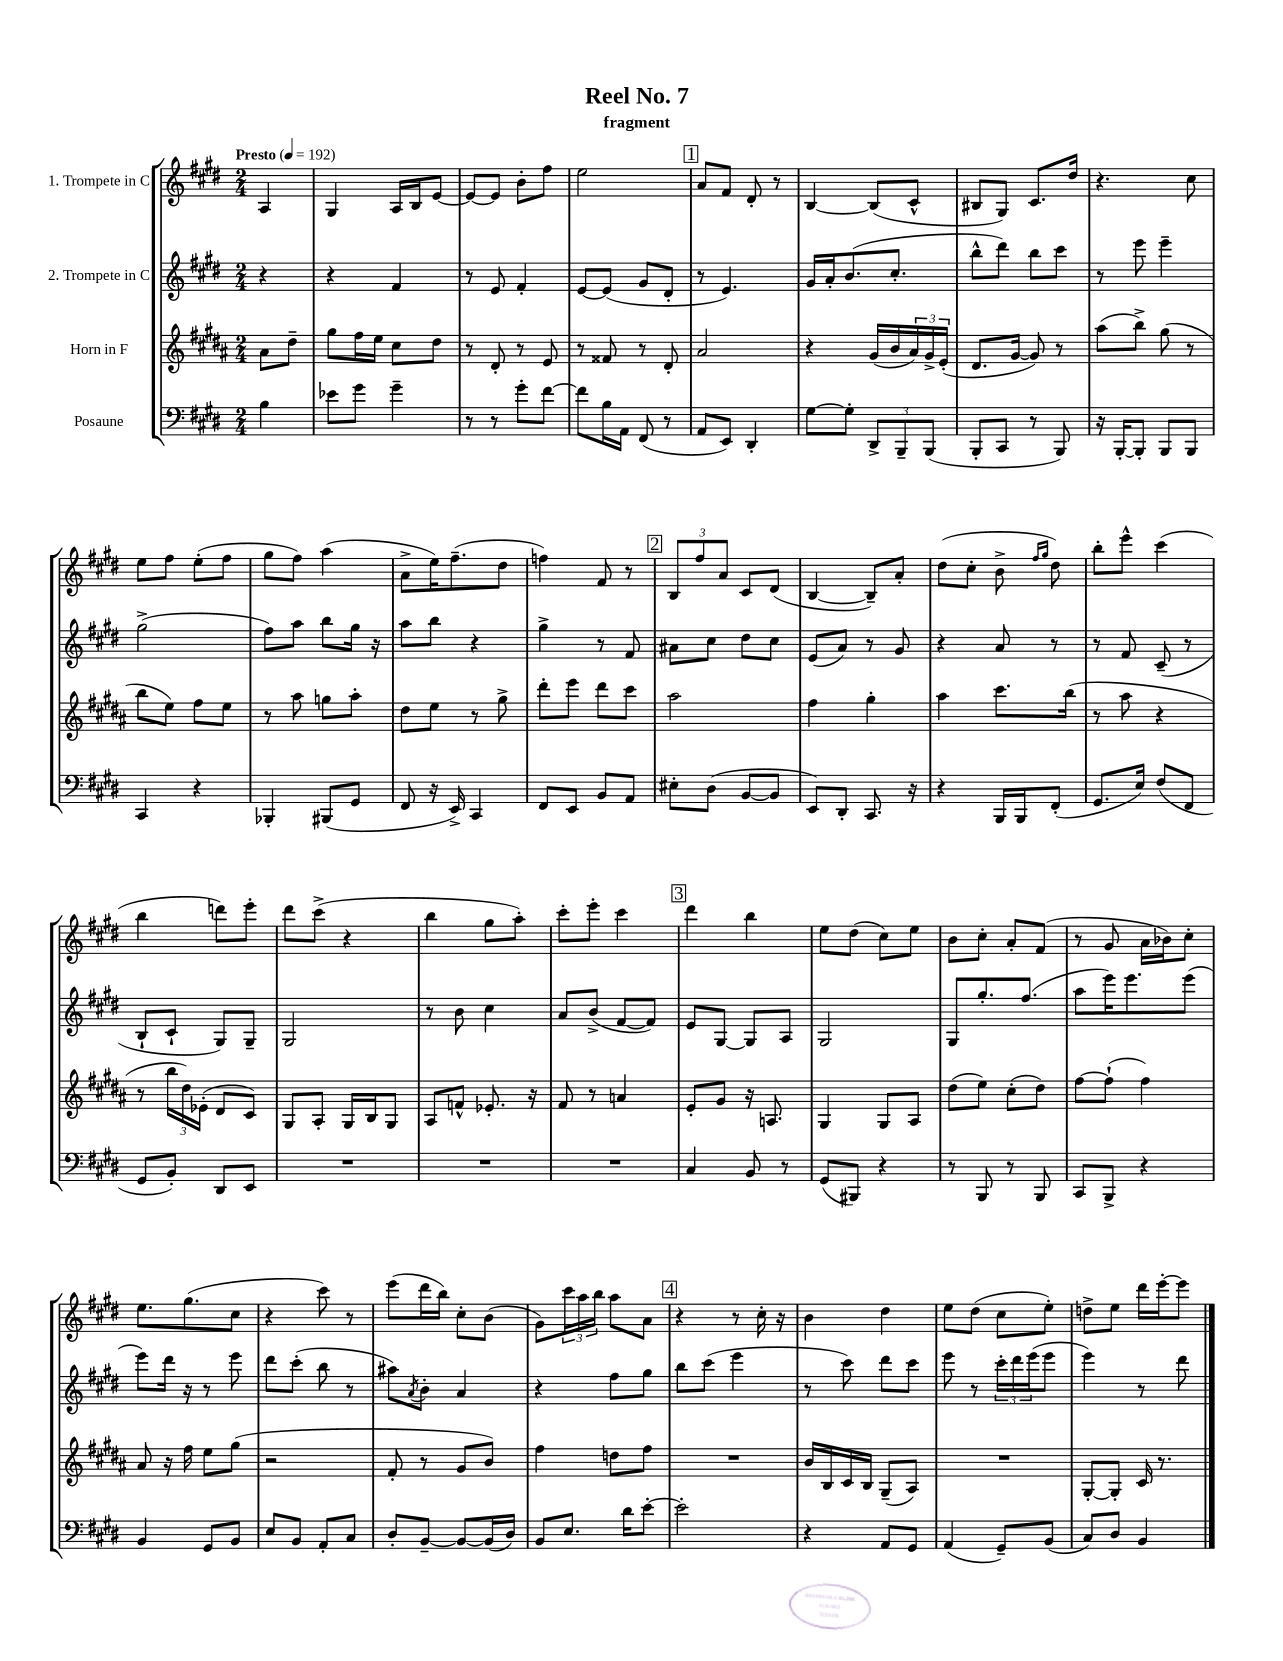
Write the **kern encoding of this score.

**kern	**kern	**kern	**kern
*staff4	*staff3	*staff2	*staff1
*clefF4	*clefG2	*clefG2	*clefG2
*k[f#c#g#d#]	*k[f#c#g#d#a#]	*k[f#c#g#d#]	*k[f#c#g#d#]
*M2/4	*M2/4	*M2/4	*M2/4
*MM192	*MM192	*MM192	*MM192
4B\	8a#\L	4r	4A/
.	8dd#~\J	.	.
=	=	=	=
8e-\L	8gg#\L	4r	4G#/
8g#\J	16ff#\L	.	.
.	16ee\JJ	.	.
4g#~\	8cc#\L	4f#/	16A/LL
.	.	.	16B/J
.	8dd#\J	.	[8e/J
=	=	=	=
8r	8r	8r	8e/_L
8r	8d#'/	8e/	8e/]J
8g#'\L	8r	4f#'/	8b'\L
[8f#\J	8e/	.	8ff#\J
=	=	=	=
8f#\]L	8r	[8e/L	2ee\
16B\L	8f##/	(8e/]J	.
16AA\JJ	.	.	.
(8FF#/	8r	8g#/L	.
8r	8d#'/	8d#'/J	.
=	=	=	=
8AA/L	2a#/	8r	8a/L
8EE/J)	.	4.e/)	8f#/J
4DD#'/	.	.	8d#'/
.	.	.	8r
=	=	=	=
[8G#\L	4r	16g#/LL	[4B/
.	.	16a'/J	.
8G#'\]J	.	(8.b/	.
12DD#^/L	(16g#/LL	.	(8B/]L
.	16b/	8.cc#'/J	.
12BBB~/	.	.	.
.	24a#/)	.	8c#^^/J
(12BBB/J	24g#^/	.	.
.	(24e'/JJ	.	.
=	=	=	=
8BBB'/L	8.d#/L	8bb^^\L	8B#/L
8CC#/J	.	8ddd#\J)	8G#/J)
.	[16g#/Jk	.	.
8r	8g#/])	8bb\L	8.c#/L
8BBB/)	8r	8ccc#\J	.
.	.	.	16dd#/Jk
=	=	=	=
16r	(8aa#\L	8r	4.r
[16BBB'/LK	.	.	.
8BBB'/]J	8bb^\J)	8eee\	.
8BBB/L	(8gg#\	4eee~\	.
8BBB/J	8r	.	8cc#\
=	=	=	=
4CC#/	8bb\L	(2gg#^\	8ee\L
.	8ee\J)	.	8ff#\J
4r	8ff#\L	.	(8ee'\L
.	8ee\J	.	8ff#\J
=	=	=	=
4BBB-'/	8r	8ff#\L)	8gg#\L
.	8aa#\	8aa\J	8ff#\J)
(8BBB#/L	8gg\L	8bb\L	(4aa\
8GG#/J	8aa#'\J	16gg#\Jk	.
.	.	16r	.
=	=	=	=
8FF#/	8dd#\L	8aa\L	8a^\L
16r	8ee\J	8bb\J	16ee\K)
16EE^/)	.	.	(8.ff#~\
4CC#/	8r	4r	.
.	8gg#^\	.	8dd#\J
=	=	=	=
8FF#/L	8ddd#'\L	4gg#^\	4ff\)
8EE/J	8eee\J	.	.
8BB/L	8ddd#\L	8r	8f#/
8AA/J	8ccc#\J	8f#/	8r
=	=	=	=
8E#'\L	2aa#\	8a#\L	12B/L
.	.	.	12ff#/
(8D#\J	.	8cc#\J	.
.	.	.	12a/J
[8BB/L	.	8dd#\L	8c#/L
8BB/]J	.	8cc#\J	(8d#/J
=	=	=	=
8EE/L)	4ff#\	(8e/L	[4B/
8DD#'/J	.	8a/J)	.
8.CC#/	4gg#'\	8r	8B~/]L)
.	.	8g#/	8a'/J
16r	.	.	.
=	=	=	=
4r	4aa#\	4r	(8dd#\L
.	.	.	8cc#'\J
16BBB/LL	8.ccc#\L	8a/	8b^\
16BBB/J	.	.	.
.	.	.	16qqff#/LL
.	.	.	16qqgg#/JJ
(8FF#'/J	.	8r	8dd#\)
.	(16bb\Jk	.	.
=	=	=	=
8.GG#/L	8r	8r	8bb'\L
.	8aa#\	8f#/	8eee^^\J
16E/Jk)	.	.	.
(8F#/L	4r	(8c#~/	(4ccc#\
8FF#/J	.	8r	.
=	=	=	=
8GG#/L	8r	8B`/L	4bb\
8BB'/J)	24bb\LL	8c#`/J	.
.	24dd#\)	.	.
.	(24e-'\JJ	.	.
8DD#/L	8d#/L	8G#/L)	8ddd\L)
8EE/J	8c#/J)	8G#~/J	8eee'\J
=	=	=	=
2r	8G#/L	2G#/	8ddd#\L
.	8A#'/J	.	(8ccc#^\J
.	16G#/LL	.	4r
.	16B/J	.	.
.	8G#/J	.	.
=	=	=	=
2r	8A#/L	8r	4bb\
.	8f^^/J	8b\	.
.	8.e-'/	4cc#\	8gg#\L
.	.	.	8aa'\J)
.	16r	.	.
=	=	=	=
2r	8f#/	8a/L	8ccc#'\L
.	8r	(8b^/J	8eee'\J
.	4a/	[8f#/L	4ccc#\
.	.	8f#/]J)	.
=	=	=	=
4C#/	8e'/L	8e/L	4ddd#\
.	8g#/J	[8G#/J	.
8BB/	16r	8G#/]L	4bb\
.	8.A/	.	.
8r	.	8A/J	.
=	=	=	=
(8GG#/L	4G#/	2G#/	8ee\L
8BBB#/J)	.	.	(8dd#\J
4r	8G#/L	.	8cc#\L)
.	8A#/J	.	8ee\J
=	=	=	=
8r	(8dd#\L	8G#/L	8b\L
8BBB/	8ee\J)	8.gg#'/	8cc#'\J
8r	(8cc#'\L	.	8a'/L
.	.	(8.ff#/J	.
8BBB/	8dd#\J)	.	(8f#/J
=	=	=	=
8CC#/L	[8ff#\L	8aa\L	8r
8BBB^/J	(8ff#`\]J	16eee\K)	8g#/
.	.	8.eee\	.
4r	4ff#\)	.	16a\LL
.	.	.	16b-\J)
.	.	(8eee\J	8cc#'\J
=	=	=	=
4BB/	8a#/	8eee\L)	8.ee\L
.	16r	16ddd#\Jk	.
.	16ff#\	16r	(8.gg#\
8GG#/L	8ee\L	8r	.
8BB/J	(8gg#\J	8eee\	8cc#\J
=	=	=	=
8E/L	2r	8ddd#\L	4r
8BB/J	.	(8ccc#'\J	.
8AA'/L	.	8bb\	8ccc#\)
8C#/J	.	8r	8r
=	=	=	=
8D#'/L	8f#'/	8aa#\L)	(8eee\L
.	.	8qa/	.
[8BB~/J	8r	8b'\J	16ddd#\L
.	.	.	16bb\JJ)
8BB/_L	8g#/L	4a/	8cc#'\L
(16BB/]L	8b/J)	.	(8b\J
16D#/JJ)	.	.	.
=	=	=	=
8BB/L	4ff#\	4r	8g#\L)
8.E/J	.	.	24ccc#\L
.	.	.	24aa\
.	.	.	24bb\JJ
.	8dd\L	8ff#\L	8aa\L
16d#\LK	.	.	.
[8e'\J	8ff#\J	8gg#\J	8a\J
=	=	=	=
2e'\]	2r	8bb\L	4r
.	.	(8ccc#\J	.
.	.	4eee\	8r
.	.	.	16cc#'\
.	.	.	16r
=	=	=	=
4r	16b/LL	8r	4b\
.	16B/	.	.
.	16c#/	8ccc#\)	.
.	16B/JJ	.	.
8AA/L	(8G#~/L	8ddd#\L	4dd#\
8GG#/J	8A#/J)	8ccc#\J	.
=	=	=	=
(4AA/	2r	8eee\	8ee\L
.	.	8r	(8dd#\J
8GG#~/L)	.	24ccc#'\LL	8cc#\L
.	.	24ddd#\	.
.	.	(24eee\J	.
(8BB/J	.	8eee\J	8ee'\J)
=	=	=	=
8C#/L)	[8G#'/L	4eee\)	8dd^\L
8D#/J	8G#'/]J	.	8ee\J
4BB/	16c#/	8r	16ddd#\LL
.	8.r	.	[16eee'\J
.	.	8ddd#\	8eee\]J
==	==	==	==
*-	*-	*-	*-
